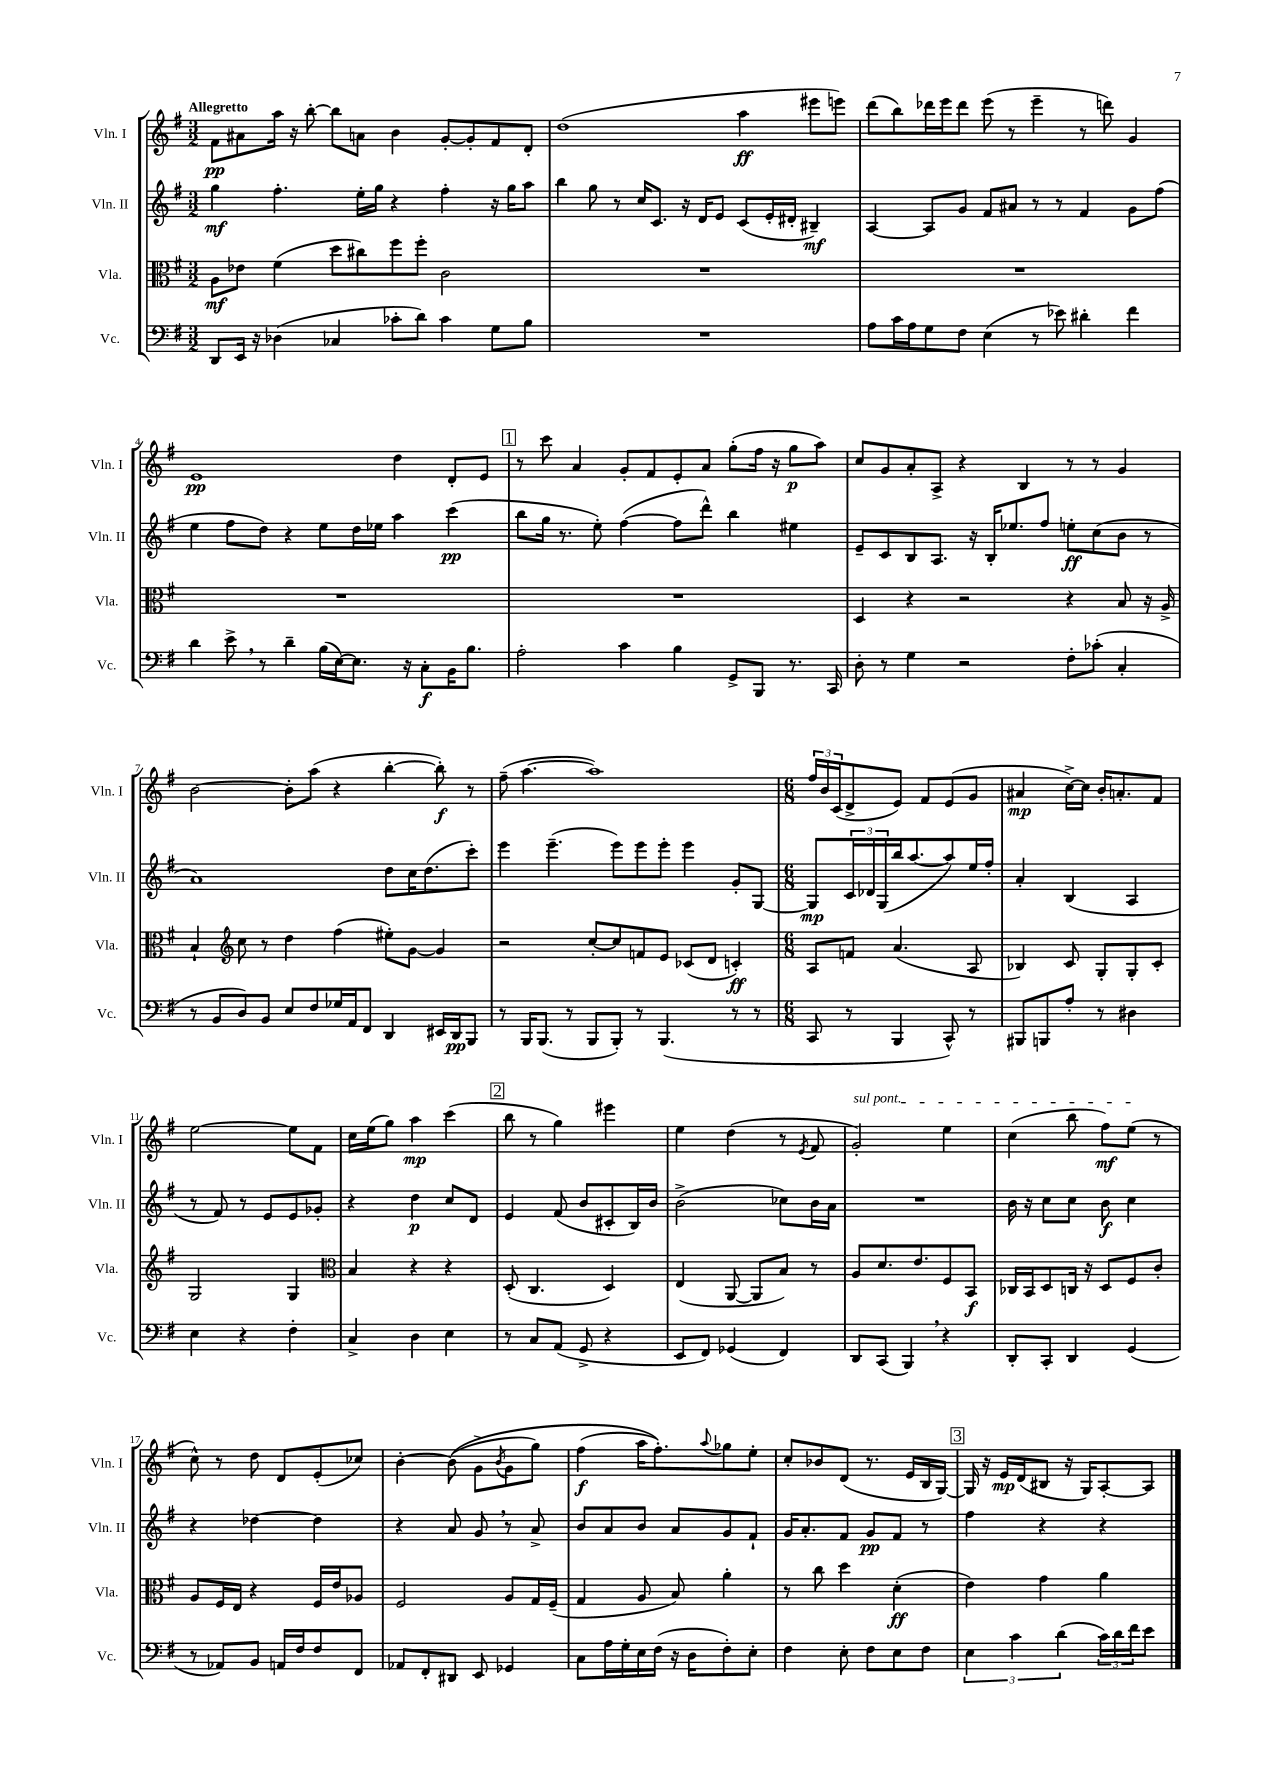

**kern	**dynam	**kern	**dynam	**kern	**dynam	**kern	**dynam
*part4	*part4	*part3	*part3	*part2	*part2	*part1	*part1
*staff4	*staff4	*staff3	*staff3	*staff2	*staff2	*staff1	*staff1
*I"Vc.	*	*I"Vla.	*	*I"Vln. II	*	*I"Vln. I	*
*I'Vc.	*	*I'Vla.	*	*I'Vln. II	*	*I'Vln. I	*
*clefF4	*	*clefC3	*	*clefG2	*	*clefG2	*
*k[f#]	*	*k[f#]	*	*k[f#]	*	*k[f#]	*
*M3/2	*	*M3/2	*	*M3/2	*	*M3/2	*
=1	=1	=1	=1	=1	=1	=1	=1
!	!	!	!	!	!	!LO:TX:a:B:t=Allegretto	!
8DD/L	.	8A\L	mf	4gg\	mf	8f#\L	pp
16EE/Jk	.	8e-X\J	.	.	.	8a#X\	.
16r	.	.	.	.	.	.	.
(4D-X\	.	(4f#\	.	4.ff#'\	.	16aa\Jk	.
.	.	.	.	.	.	16r	.
.	.	.	.	.	.	[8bb'\	.
4C-X/	.	8dd\L	.	.	.	8bb\L]	.
.	.	8cc#X\)	.	16ee'\LL	.	8an\J	.
.	.	.	.	16gg\JJ	.	.	.
8c-X'\L	.	8ff#\	.	4r	.	4b\	.
8d\J)	.	8ff#'\J	.	.	.	.	.
4c-\	.	2c\	.	4ff#'\	.	[8g'/L	.
.	.	.	.	.	.	8g'/]	.
8G\L	.	.	.	16r	.	8f#/	.
.	.	.	.	16gg\KL	.	.	.
8B\J	.	.	.	8aa\J	.	8d'/J	.
=2	=2	=2	=2	=2	=2	=2	=2
1.r	.	1.r	.	4bb\	.	(1dd	.
.	.	.	.	8gg\	.	.	.
.	.	.	.	8r	.	.	.
.	.	.	.	16cc/KL	.	.	.
.	.	.	.	8.c/J	.	.	.
.	.	.	.	16r	.	.	.
.	.	.	.	16d/KL	.	.	.
.	.	.	.	8e/J	.	.	.
.	.	.	.	(8c/L	.	4aa\	ff
.	.	.	.	16e'/L	.	.	.
.	.	.	.	16d#X'/JJ	.	.	.
.	.	.	.	4B#X~/)	mf	8eee#X\L	.
.	.	.	.	.	.	8eeen\J)	.
=3	=3	=3	=3	=3	=3	=3	=3
8A\L	.	1.r	.	[4A/	.	(8ddd\L	.
16c\L	.	.	.	.	.	8bb\)	.
16A\J	.	.	.	.	.	.	.
8G\	.	.	.	8A/L]	.	16ddd-X\L	.
.	.	.	.	.	.	16eee\J	.
8F#\J	.	.	.	8g/J	.	8ddd-\J	.
(4E\	.	.	.	8f#/L	.	(8eee\	.
.	.	.	.	8a#X/J	.	8r	.
8r	.	.	.	8r	.	4eee~\	.
8e-X\)	.	.	.	8r	.	.	.
4d#X'\	.	.	.	4f#/	.	8r	.
.	.	.	.	.	.	8dddn\)	.
4f#\	.	.	.	8g\L	.	4g/	.
.	.	.	.	(8ff#\J	.	.	.
!!LO:LB:g=z
=4	=4	=4	=4	=4	=4	=4	=4
4d\	.	1.r	.	4ee\	.	1e	pp
8e^,\	.	.	.	8ff#\L	.	.	.
8r	.	.	.	8dd\J)	.	.	.
4d~\	.	.	.	4r	.	.	.
(16B\LL	.	.	.	8ee\L	.	.	.
[16E\J)	.	.	.	.	.	.	.
8.E\J]	.	.	.	16dd\L	.	.	.
.	.	.	.	16ee-X\JJ	.	.	.
.	.	.	.	4aa\	.	4dd\	.
16r	.	.	.	.	.	.	.
8C'\L	f	.	.	.	.	.	.
16BB\K	.	.	.	(4ccc\	pp	8d'/L	.
8.B\J	.	.	.	.	.	.	.
.	.	.	.	.	.	8e/J	.
!!LO:REH:place=s1:t=1
=5	=5	=5	=5	=5	=5	=5	=5
2A'\	.	1.r	.	8bb\L	.	8r	.
.	.	.	.	16gg\Jk	.	8ccc\	.
.	.	.	.	8.r	.	.	.
.	.	.	.	.	.	4a/	.
.	.	.	.	8ee'\)	.	.	.
4c\	.	.	.	([4ff#\	.	8g'/L	.
.	.	.	.	.	.	8f#/	.
4B\	.	.	.	8ff#\L]	.	8e'/	.
.	.	.	.	8ddd^^\J)	.	8a/J	.
8GG^/L	.	.	.	4bb\	.	(8gg'\L	.
8BBB/J	.	.	.	.	.	16ff#\Jk	.
.	.	.	.	.	.	16r	.
8.r	.	.	.	4ee#X\	.	8gg\L	p
.	.	.	.	.	.	8aa\J)	.
16CC/	.	.	.	.	.	.	.
=6	=6	=6	=6	=6	=6	=6	=6
8D'\	.	4D/	.	8e~/L	.	8cc/L	.
8r	.	.	.	8c/	.	8g/	.
4G\	.	4r	.	8B/	.	8a'/	.
.	.	.	.	8.A/J	.	8A^/J	.
2r	.	2r	.	.	.	4r	.
.	.	.	.	16r	.	.	.
.	.	.	.	16B'/KL	.	.	.
.	.	.	.	8.ee-X/	.	.	.
.	.	.	.	.	.	4B/	.
.	.	.	.	8ff#/J	.	.	.
8F#'\L	.	4r	.	8een'\L	ff	8r	.
(8c-X'\J	.	.	.	(8cc\	.	8r	.
4C'/	.	8B/	.	8b\J	.	4g/	.
.	.	16r	.	8r	.	.	.
.	.	16A^/	.	.	.	.	.
!!LO:LB:g=z
=7	=7	=7	=7	=7	=7	=7	=7
8r	.	4B`/	.	1a)	.	[2b\	.
8BB/L	.	.	.	.	.	.	.
*	*	*clefG2	*	*	*	*	*
8D/)	.	8cc\	.	.	.	.	.
8BB/J	.	8r	.	.	.	.	.
8E/L	.	4dd\	.	.	.	8b'\L]	.
8F#/	.	.	.	.	.	(8aa\J	.
16G-X/L	.	(4ff#\	.	.	.	4r	.
16AA/J	.	.	.	.	.	.	.
8FF#/J	.	.	.	.	.	.	.
4DD/	.	8ee#X'\L)	.	8dd\L	.	[4bb'\	.
.	.	[8g\J	.	16cc\K	.	.	.
.	.	.	.	(8.dd\	.	.	.
16EE#X/LL	.	4g/]	.	.	.	8bb'\])	f
16DD/J	pp	.	.	.	.	.	.
8BBB/J	.	.	.	8ccc'\J)	.	8r	.
=8	=8	=8	=8	=8	=8	=8	=8
8r	.	2r	.	4eee\	.	(8ff#~\	.
16BBB/KL	.	.	.	.	.	[4.aa\	.
(8.BBB/J	.	.	.	.	.	.	.
.	.	.	.	(4.eee~\	.	.	.
8r	.	.	.	.	.	.	.
8BBB/L	.	[8cc'/L	.	.	.	1aa])	.
8BBB'/J)	.	8cc/]	.	8eee\L)	.	.	.
8r	.	8fn/	.	8eee\	.	.	.
(4.BBB/	.	8e/J	.	8eee'\J	.	.	.
.	.	(8c-X/L	.	4eee\	.	.	.
.	.	8d/J	.	.	.	.	.
8r	.	4cn'/)	ff	8g'/L	.	.	.
8r	.	.	.	[8G/J	.	.	.
=9	=9	=9	=9	=9	=9	=9	=9
*M6/8	*	*M6/8	*	*M6/8	*	*M6/8	*
8CC/	.	8A/L	.	8G/L]	mp	24ff#/LL	.
.	.	.	.	.	.	24b/	.
.	.	.	.	.	.	(24c/J	.
8r	.	8fn/J	.	24c/L	.	8d^/	.
.	.	.	.	24d-X/	.	.	.
.	.	.	.	(24G/	.	.	.
4BBB/	.	(4.a/	.	16bb/J	.	8e/J)	.
.	.	.	.	[8.aa/	.	.	.
.	.	.	.	.	.	8f#/L	.
8CC^^/)	.	.	.	8aa/])	.	(8e/	.
8r	.	8A/	.	16ee/L	.	8g/J	.
.	.	.	.	16ff#'/JJ	.	.	.
=10	=10	=10	=10	=10	=10	=10	=10
8BBB#X/L	.	4B-X/)	.	4a'/	.	4a#X/	mp
8BBBn/	.	.	.	.	.	.	.
8A'/J	.	8c/	.	(4B/	.	[16cc^\LL)	.
.	.	.	.	.	.	16cc\JJ]	.
8r	.	8G'/L	.	.	.	16b'/KL	.
.	.	.	.	.	.	8.an'/	.
4D#X\	.	8G'/	.	4A/	.	.	.
.	.	8c'/J	.	.	.	8f#/J	.
!!LO:LB:g=z
=11	=11	=11	=11	=11	=11	=11	=11
4E\	.	2G/	.	8r	.	[2ee\	.
.	.	.	.	8f#/)	.	.	.
4r	.	.	.	8r	.	.	.
.	.	.	.	8e/L	.	.	.
4F#'\	.	4G/	.	8e/	.	8ee\L]	.
.	.	.	.	8g-X'/J	.	8f#\J	.
=12	=12	=12	=12	=12	=12	=12	=12
*	*	*clefC3	*	*	*	*	*
4C^/	.	4B/	.	4r	.	16cc\LL	.
.	.	.	.	.	.	(16ee\J	.
.	.	.	.	.	.	8gg\J)	.
4D\	.	4r	.	4dd\	p	4aa\	mp
4E\	.	4r	.	8cc/L	.	(4ccc\	.
.	.	.	.	8d/J	.	.	.
!!LO:REH:place=s1:t=2
=13	=13	=13	=13	=13	=13	=13	=13
8r	.	(8D'/	.	4e/	.	8bb\	.
8C/L	.	4.C/	.	.	.	8r	.
(8AA/J	.	.	.	(8f#/	.	4gg\)	.
8GG^/	.	.	.	8b/L	.	.	.
4r	.	4D/)	.	8c#X'/	.	4eee#X\	.
.	.	.	.	16B/L)	.	.	.
.	.	.	.	16b/JJ	.	.	.
=14	=14	=14	=14	=14	=14	=14	=14
8EE/L	.	(4E/	.	(2b^\	.	4ee\	.
8FF#/J)	.	.	.	.	.	.	.
(4GG-X/	.	[8AA/	.	.	.	(4dd\	.
.	.	8AA/L]	.	.	.	.	.
4FF#/)	.	8B/J)	.	8cc-X\L)	.	8r	.
.	.	.	.	.	.	8qe/	.
.	.	8r	.	16b\L	.	8f#/	.
.	.	.	.	16a\JJ	.	.	.
=15	=15	=15	=15	=15	=15	=15	=15
!	!	!	!	!	!	!LO:TX:a:i:t=sul pont.	!
8DD/L	.	8A/L	.	2.r	.	2g'/)	.
(8CC/J	.	8.d/	.	.	.	.	.
4BBB,/)	.	.	.	.	.	.	.
.	.	8.e/	.	.	.	.	.
4r	.	8F#/	.	.	.	4ee\	.
.	.	8BB/J	f	.	.	.	.
=16	=16	=16	=16	=16	=16	=16	=16
8DD'/L	.	16C-X/LL	.	16b\	.	(4cc\	.
.	.	16BB/J	.	16r	.	.	.
8CC'/J	.	8D/	.	8cc\L	.	.	.
4DD/	.	16Cn/Jk	.	8cc\J	.	8bb\	.
.	.	16r	.	.	.	.	.
.	.	8D/L	.	8b\	f	8ff#\L)	mf
(4GG/	.	8F#/	.	4cc\	.	(8ee\J	.
.	.	8c'/J	.	.	.	8r	.
!!LO:LB:g=z
=17	=17	=17	=17	=17	=17	=17	=17
8r	.	8A/L	.	4r	.	8cc^^\)	.
8AA-X/L)	.	16F#/L	.	.	.	8r	.
.	.	16E/JJ	.	.	.	.	.
8BB/J	.	4r	.	[4dd-X\	.	8dd\	.
16AAn/LL	.	.	.	.	.	8d/L	.
16F#/J	.	.	.	.	.	.	.
8F#/	.	16F#/LL	.	4dd-\]	.	(8e'/	.
.	.	16e/J	.	.	.	.	.
8FF#/J	.	8A-X/J	.	.	.	8cc-X/J)	.
=18	=18	=18	=18	=18	=18	=18	=18
8AA-X/L	.	2F#/	.	4r	.	[4b'\	.
8FF#'/	.	.	.	.	.	.	.
8DD#X/J	.	.	.	8a/	.	((8b\]	.
8EE/	.	.	.	8g,/	.	8g^\L	.
.	.	.	.	.	.	8qb/	.
4GG-X/	.	8A/L	.	8r	.	8g\	.
.	.	16G/L	.	8a^/	.	8gg\J)	.
.	.	(16F#~/JJ	.	.	.	.	.
=19	=19	=19	=19	=19	=19	=19	=19
8C\L	.	4G/	.	8b/L	.	(4ff#\	f
16A\L	.	.	.	8a/	.	.	.
16G'\	.	.	.	.	.	.	.
16E\	.	8A/	.	8b/J	.	16aa\KL	.
(16F#\JJ	.	.	.	.	.	8.ff#'\))	.
16r	.	8B/)	.	8a/L	.	.	.
16D\KL	.	.	.	.	.	.	.
.	.	.	.	.	.	8qqaa/	.
8F#'\)	.	4a'\	.	8g/	.	8gg-X\	.
8E'\J	.	.	.	8f#`/J	.	8ee'\J	.
=20	=20	=20	=20	=20	=20	=20	=20
4F#\	.	8r	.	16g/KL	.	8cc'/L	.
.	.	.	.	8.a'/	.	.	.
.	.	8cc\	.	.	.	8b-X/	.
8E'\	.	4dd\	.	8f#/J	.	(8d/J	.
8F#\L	.	.	.	8g/L	pp	8.r	.
8E\	.	(4d'\	ff	8f#/J	.	.	.
.	.	.	.	.	.	16e/LL	.
8F#\J	.	.	.	8r	.	16B/	.
.	.	.	.	.	.	[16G/JJ)	.
!!LO:REH:place=s1:t=3
=21	=21	=21	=21	=21	=21	=21	=21
6E\	.	4e\)	.	4ff#\	.	16G/]	.
.	.	.	.	.	.	16r	.
.	.	.	.	.	.	16e/LL	mp
6c\	.	.	.	.	.	.	.
.	.	.	.	.	.	(16d/J	.
.	.	4g\	.	4r	.	8B#X/J	.
(6d\	.	.	.	.	.	.	.
.	.	.	.	.	.	16r	.
.	.	.	.	.	.	16G/KL)	.
24c\LL)	.	4a\	.	4r	.	[8A'/	.
24d\	.	.	.	.	.	.	.
24f#\J	.	.	.	.	.	.	.
8e\J	.	.	.	.	.	8A/J]	.
==	==	==	==	==	==	==	==
*-	*-	*-	*-	*-	*-	*-	*-
